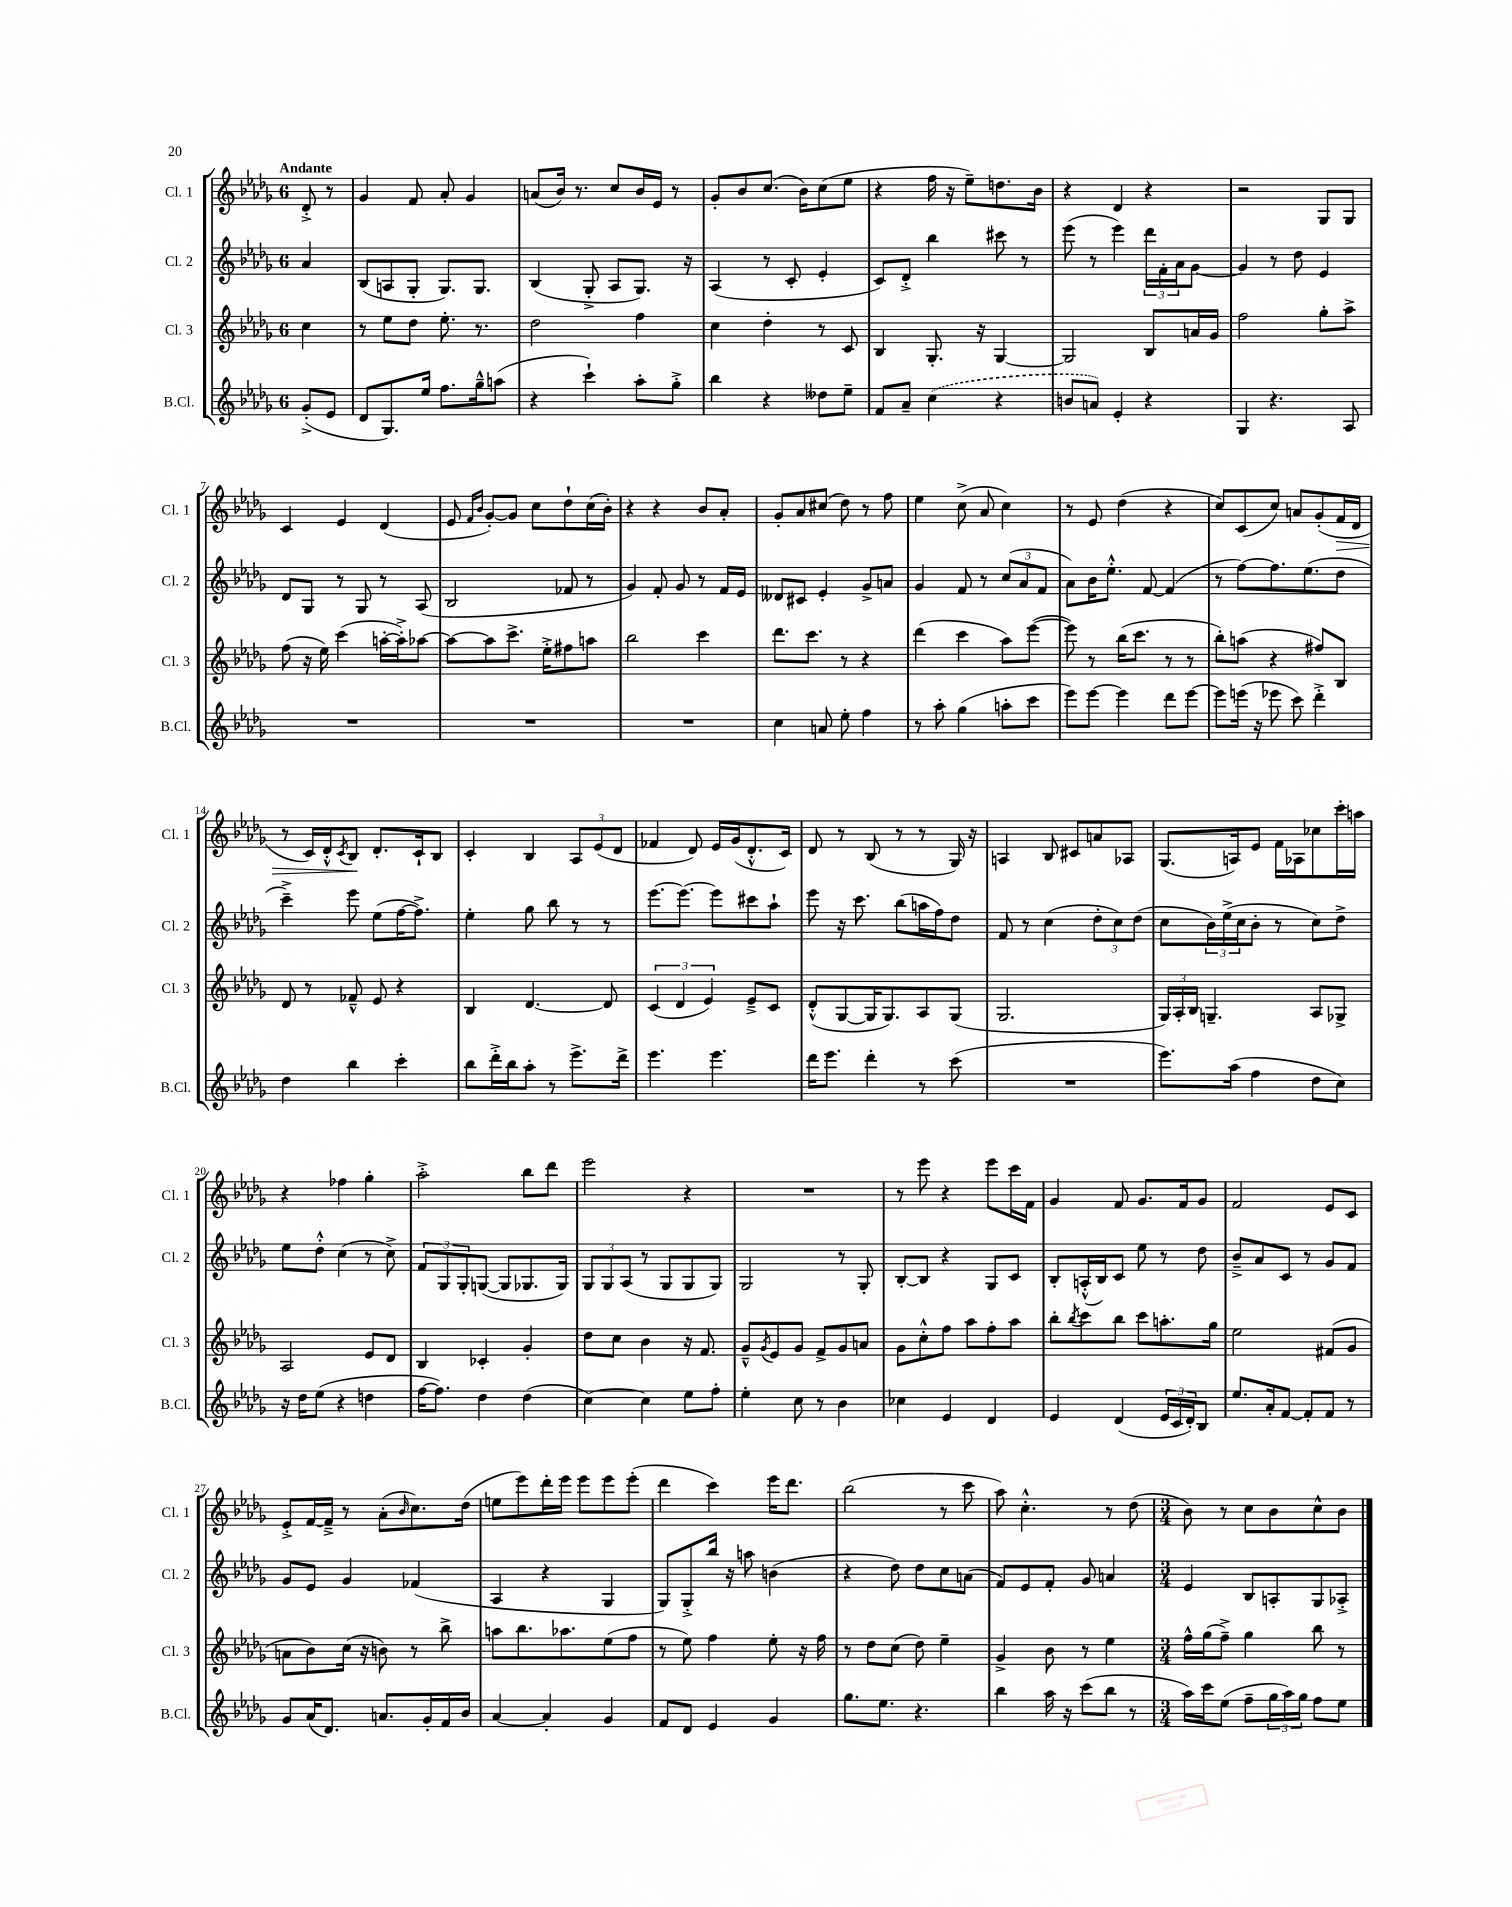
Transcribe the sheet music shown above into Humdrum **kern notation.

**kern	**kern	**kern	**kern	**dynam
*part4	*part3	*part2	*part1	*part1
*staff4	*staff3	*staff2	*staff1	*staff1
*I"B.Cl.	*I"Cl. 3	*I"Cl. 2	*I"Cl. 1	*
*I'B.Cl.	*I'Cl. 3	*I'Cl. 2	*I'Cl. 1	*
*clefG2	*clefG2	*clefG2	*clefG2	*
*k[b-e-a-d-g-]	*k[b-e-a-d-g-]	*k[b-e-a-d-g-]	*k[b-e-a-d-g-]	*
*M6/8	*M6/8	*M6/8	*M6/8	*
=	=	=	=	=
!	!	!	!LO:TX:a:B:t=Andante	!
(8g-'^/L	4cc\	4a-/	8d-'^/	.
8e-/J	.	.	8r	.
=1	=1	=1	=1	=1
8d-/L	8r	(8B-/L	4g-/	.
8.G-/)	8ee-\L	8An/	.	.
.	8dd-\J	8G-'/J	8f/	.
16ee-/Jk	.	.	.	.
8.ff\L	8.ee-'\	8.G-/L)	8a-'/	.
.	.	.	4g-/	.
16gg-~^^\k	8.r	8.G-/J	.	.
(8aan\J	.	.	.	.
=2	=2	=2	=2	=2
4r	2dd-\	(4B-/	(8an/L	.
.	.	.	16b-/Jk)	.
.	.	.	8.r	.
4ccc`\)	.	8G-'^/	.	.
.	.	8A-/L	8cc/L	.
8aa-'\L	4ff\	8.G-/J)	16b-/L	.
.	.	.	16e-/JJ	.
8gg-'^\J	.	.	8r	.
.	.	16r	.	.
=3	=3	=3	=3	=3
4bb-\	4cc\	(4A-/	8g-'/L	.
.	.	.	8b-/	.
4r	4dd-'\	8r	(8.cc/J	.
.	.	8c'/	.	.
.	.	.	16b-\KL)	.
8dd--X\L	8r	4e-'/	(8cc\	.
8ee-~\J	8c/	.	8ee-\J	.
=4	=4	=4	=4	=4
8f/L	4B-/	8c/L)	4r	.
8a-~/J	.	8d-'^/J	.	.
(4cc\	8.G-'/	4bb-\	16ff\	.
.	.	.	16r	.
.	.	.	8ee-~\L)	.
.	16r	.	.	.
4r	[4G-/	8ccc#X\	8.ddn\	.
.	.	8r	.	.
.	.	.	16b-\Jk	.
=5	=5	=5	=5	=5
8bn/L	2G-/]	(8eee-\	4r	.
8an/J)	.	8r	.	.
4e-'/	.	4eee-\)	4d-/	.
4r	8B-/L	24ddd-\LL	4r	.
.	.	24f'\	.	.
.	.	24a-\J	.	.
.	16an/L	[8g-\J	.	.
.	16g-/JJ	.	.	.
=6	=6	=6	=6	=6
4G-/	2ff\	4g-/]	2r	.
4.r	.	8r	.	.
.	.	8dd-\	.	.
.	8gg-'\L	4e-/	8G-/L	.
8A-/	8aa-^\J	.	8G-/J	.
!!LO:LB:g=z
=7	=7	=7	=7	=7
2.r	(8ff\	8d-/L	4c/	.
.	16r	8G-/J	.	.
.	16ee-\)	.	.	.
.	(4ccc\	8r	4e-/	.
.	.	8G-/	.	.
.	[16aan'\LL	8r	(4d-/	.
.	16aa'^\J])	.	.	.
.	[8aa-X\J	(8A-/	.	.
=8	=8	=8	=8	=8
2.r	8aa-\L_	2B-/	8e-/	.
.	.	.	16qqf/LL	.
.	.	.	16qqb-/JJ	.
.	8aa-\]	.	[8g-'/L)	.
.	8.ccc^\J	.	8g-/J]	.
.	.	.	8cc\L	.
.	16ee-'^\KL	.	.	.
.	8ff#X\	8f-X/	8dd-`\	.
.	8aan\J	8r	(16cc\L	.
.	.	.	16b-'\JJ)	.
=9	=9	=9	=9	=9
2.r	2bb-\	4g-/)	4r	.
.	.	8f'/	4r	.
.	.	8g-/	.	.
.	4ccc\	8r	8b-/L	.
.	.	16f/LL	8a-'/J	.
.	.	16e-/JJ	.	.
=10	=10	=10	=10	=10
4cc\	8.ddd-\L	8d--X/L	8g-'/L	.
.	.	8c#X/J	8a-/	.
.	8.ccc\J	.	.	.
8an/	.	4e-'/	(8cc#X/J	.
8ee-'\	8r	.	8dd-\)	.
4ff\	4r	8g-^/L	8r	.
.	.	8an/J	8ff\	.
=11	=11	=11	=11	=11
8r	(4ddd-\	4g-/	4ee-\	.
8aa-'\	.	.	.	.
(4gg-\	4ccc\	8f/	(8cc^\	.
.	.	8r	8a-/	.
8aan'\L	8aa-\L)	(12cc/L	4cc\)	.
.	.	12a-/	.	.
8ccc\J	([8eee-\J	.	.	.
.	.	12f/J	.	.
=12	=12	=12	=12	=12
8eee-\L)	8eee-\])	8a-\L)	8r	.
[8eee-\J	8r	16b-\K	8e-/	.
.	.	8.ee-'^^\J	.	.
4eee-\]	(16bb-\KL	.	(4dd-\	.
.	8.ccc\J	.	.	.
.	.	[8f/	.	.
8ddd-\L	8r	(4f/]	4r	.
[8eee-\J	8r	.	.	.
=13	=13	=13	=13	=13
8eee-\L]	8bb-'\L)	8r	8cc/L)	.
(16eeen\Jk	(8aan\J	[8ff\L)	(8c/	.
16r	.	.	.	.
8eee-X\	4r	8.ff\]	8cc/J)	.
8ccc\)	.	.	8an/L	.
.	.	(8.ee-\	.	.
4ddd-'^\	8ff#X/L)	.	(8g-'/	.
!	!	!	!	!LO:HP:b
.	8B-/J	8dd-\J	16f/L	>
.	.	.	16d-/JJ	.
!!LO:LB:g=z
=14	=14	=14	=14	=14
4dd-\	8d-/	4ccc~^\)	8r	.
.	8r	.	16c/LL)	.
.	.	.	16d-'^^/J	.
.	.	.	8qc/	.
4bb-\	8f-X~^^/	8eee-\	8B-/J	.
.	8e-/	(8ee-\L	8.d-'/L	]
4ccc'\	4r	[16ff\K	.	.
.	.	8.ff^\J])	16c`/k	.
.	.	.	8B-/J	.
=15	=15	=15	=15	=15
8bb-\L	4B-/	4ee-'\	4c'/	.
16ddd-'^\L	.	.	.	.
16bb-\J	.	.	.	.
8aa-'\J	[4.d-/	8gg-\	4B-/	.
8r	.	8bb-\	.	.
8.eee-^\L	.	8r	12A-/L	.
.	.	.	(12e-/	.
.	8d-/]	8r	.	.
.	.	.	12d-/J	.
16ddd-^\Jk	.	.	.	.
=16	=16	=16	=16	=16
4.eee-\	(6c/	[8.eee-\L	4f-X/	.
.	6d-/	.	.	.
.	.	8.eee-\J_	.	.
.	.	.	8d-/)	.
.	6e-/)	.	.	.
4.eee-\	.	8eee-\L]	16e-/LL	.
.	.	.	(16g-/J	.
.	8e-~^/L	8ccc#X\	8.d-'^^/	.
.	8c/J	8aa-`\J	.	.
.	.	.	16c/Jk)	.
=17	=17	=17	=17	=17
16ddd-\KL	(8d-'^^/L	8eee-\	8d-/	.
8.eee-\J	.	.	.	.
.	[8G-/	16r	8r	.
.	.	8.ccc\	.	.
4ddd-'\	16G-/K]	.	(8B-/	.
.	8.G-/)	.	.	.
.	.	(8bb-\L	8r	.
8r	8A-/	16aan\L	8r	.
.	.	16ff\J)	.	.
(8ccc\	(8G-/J	8dd-\J	16G-/)	.
.	.	.	16r	.
=18	=18	=18	=18	=18
2.r	2.G-/	8f/	4An/	.
.	.	8r	.	.
.	.	(4cc\	8B-/	.
.	.	.	8c#X/L	.
.	.	12dd-'\L	8an/	.
.	.	12cc\)	.	.
.	.	.	8A-X/J	.
.	.	(12dd-\J	.	.
=19	=19	=19	=19	=19
8.eee-\L)	24G-/LL)	8cc\L	(8.G-/L	.
.	24A-'/	.	.	.
.	24B-/JJ	.	.	.
.	4.Gn~/	24b-\L)	.	.
.	.	(24ee-^\	.	.
(16aa-\Jk	.	.	16An/k)	.
.	.	24cc\J	.	.
4ff\	.	8b-'\J	8e-/J	.
.	.	8r	16f\LL	.
.	.	.	16A-X\J	.
8dd-\L	8A-/L	8cc\L)	8cc-X\	.
8cc\J)	8G-X^/J	8dd-^\J	16ccc'\L	.
.	.	.	16aan\JJ	.
!!LO:LB:g=z
=20	=20	=20	=20	=20
16r	2A-/	8ee-\L	4r	.
16dd-\KL	.	.	.	.
(8ee-\J	.	8dd-'^^\J	.	.
4r	.	(4cc\	4ff-X\	.
4ddn\	8e-/L	8r	4gg-'\	.
.	8d-/J	8cc^\)	.	.
=21	=21	=21	=21	=21
[16ff\KL	4B-/	12f/L	2aa-'^\	.
8.ff\J])	.	.	.	.
.	.	12G-/	.	.
.	.	12G-'/	.	.
4dd-\	4c-X'/	([8Gn/J	.	.
.	.	8G/L]	.	.
(4dd-\	4g-'/	8.G-X/	8bb-\L	.
.	.	.	8ddd-\J	.
.	.	16G-/Jk)	.	.
=22	=22	=22	=22	=22
[4cc\)	8dd-\L	12G-/L	2eee-\	.
.	.	12G-/	.	.
.	8cc\J	.	.	.
.	.	(12A-/J	.	.
4cc\]	4b-\	8r	.	.
.	.	8G-/L	.	.
8ee-\L	16r	8G-/	4r	.
.	8.f/	.	.	.
8ff'\J	.	8G-/J)	.	.
=23	=23	=23	=23	=23
4ee-'\	8g-~^^/L	2G-/	2.r	.
.	8qg-/	.	.	.
.	8e-/	.	.	.
8cc\	8g-/J	.	.	.
8r	8f^/L	.	.	.
4b-\	8g-/	8r	.	.
.	8an/J	8G-'/	.	.
=24	=24	=24	=24	=24
4cc-X\	8g-\L	[8B-'/L	8r	.
.	8cc'^^\	8B-/J]	8eee-\	.
4e-/	8ff\J	4r	4r	.
.	8aa-\L	.	.	.
4d-/	8ff'\	8G-/L	8eee-\L	.
.	8aa-\J	8c/J	16ccc\L	.
.	.	.	16f\JJ	.
=25	=25	=25	=25	=25
4e-/	8bb-'\L	8B-'/L	4g-/	.
.	8qbb-/	.	.	.
.	8ccc\	(16An'^^/L	.	.
.	.	16B-/J)	.	.
(4d-/	8bb-\J	8c/J	8f/	.
.	8ccc\L	8ee-\	8.g-/L	.
24e-/LL	8.aan'\	8r	.	.
24c/	.	.	.	.
.	.	.	16f/k	.
24d-'/J)	.	.	.	.
8B-/J	.	8dd-\	8g-/J	.
.	16gg-\Jk	.	.	.
=26	=26	=26	=26	=26
8.ee-/L	2ee-\	8b-~^/L	2f/	.
.	.	8a-/	.	.
16a-'/k	.	.	.	.
[8f/J	.	8c/J	.	.
8f'/L]	.	8r	.	.
8f/J	(8f#X/L	8g-/L	8e-/L	.
8r	8g-/J	8f/J	8c/J	.
!!LO:LB:g=z
=27	=27	=27	=27	=27
8g-/L	8an\L	8g-/L	8e-'^/L	.
(16a-/K	8b-\)	8e-/J	[16f/L	.
8.d-/J)	.	.	16f~^/JJ]	.
.	(16cc\Jk	4g-/	8r	.
.	16r	.	.	.
8.an/L	8bn\)	.	(8a-'\L	.
.	.	.	16qqb-/	.
.	8r	(4f-X/	8.cc\)	.
16g-'/L	.	.	.	.
16f/	8bb-^\	.	.	.
16b-/JJ	.	.	(16dd-\Jk	.
=28	=28	=28	=28	=28
[4a-/	8aan\L	4A-/	8een\L	.
.	8.bb-\	.	8eee-\)	.
4a-'/]	.	4r	16ddd-'\L	.
.	8.aa-X\	.	16eee-\JJ	.
.	.	.	8eee-\L	.
4g-/	(8ee-\	4G-/	8eee-\	.
.	8ff\J	.	(8eee-'\J	.
=29	=29	=29	=29	=29
8f/L	8r	8G-/L)	4ddd-\	.
8d-/J	8ee-\)	8G-'^/	.	.
4e-/	4ff\	16bb-/Jk	4ccc\)	.
.	.	16r	.	.
.	.	8aan\	.	.
4g-/	8ee-'\	(4bn\	16eee-\KL	.
.	.	.	8.ddd-\J	.
.	16r	.	.	.
.	16ff\	.	.	.
=30	=30	=30	=30	=30
8.gg-\L	8r	4r	(2bb-\	.
.	8dd-\L	.	.	.
8.ee-\J	.	.	.	.
.	(8cc\J	8dd-\)	.	.
4.r	8dd-\)	8dd-\L	.	.
.	4ee-~\	8cc\	8r	.
.	.	(8an\J	8ccc\	.
=31	=31	=31	=31	=31
4bb-\	4g-^/	8f/L)	8aa-\)	.
.	.	8e-/	4.cc'^^\	.
16aa-\	8b-\	8f'/J	.	.
16r	.	.	.	.
(8ccc\L	8r	8g-/	.	.
8bb-\J	4ee-\	4an/	8r	.
8r	.	.	(8dd-\	.
=32	=32	=32	=32	=32
*M3/4	*M3/4	*M3/4	*M3/4	*
16aa-\LL)	16ff^^\LL	4e-/	8b-\)	.
16ccc\J	(16gg-\J	.	.	.
(8ee-\J	8ff~^\J)	.	8r	.
8ff~\L	4gg-\	8B-/L	8cc\L	.
24gg-\L	.	8An'/	8b-\	.
24aa-\)	.	.	.	.
24gg-\JJ	.	.	.	.
8ff\L	8bb-\	8G-/	8cc^^\	.
8ee-\J	8r	8A-X'^/J	8b-\J	.
==	==	==	==	==
*-	*-	*-	*-	*-
